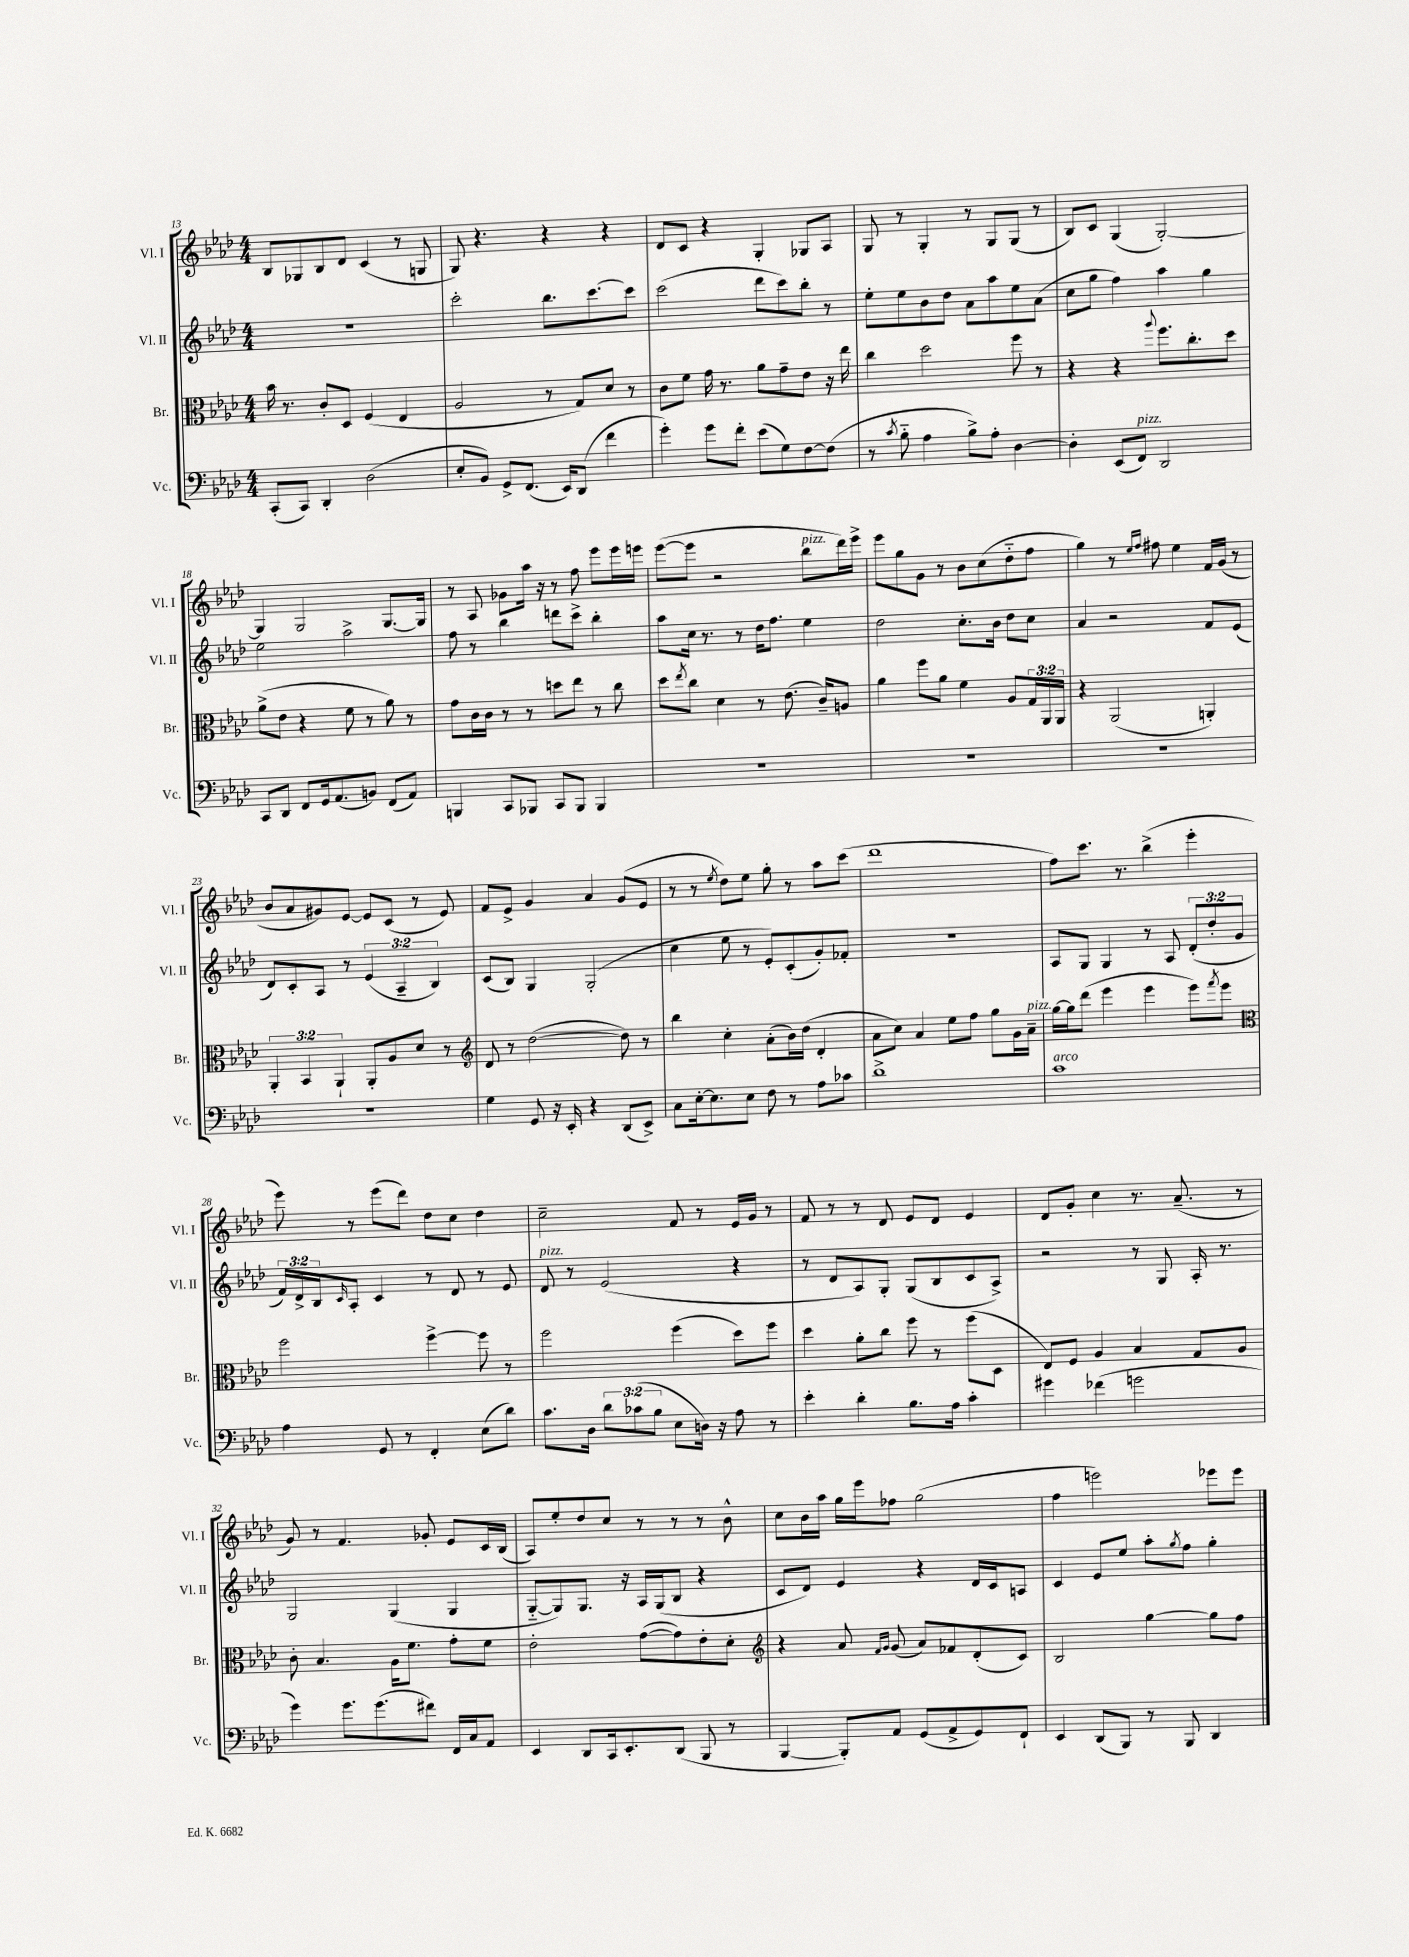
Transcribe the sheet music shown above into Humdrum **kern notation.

**kern	**kern	**kern	**kern
*staff4	*staff3	*staff2	*staff1
*clefF4	*clefC3	*clefG2	*clefG2
*k[b-e-a-d-]	*k[b-e-a-d-]	*k[b-e-a-d-]	*k[b-e-a-d-]
*M4/4	*M4/4	*M4/4	*M4/4
(8CC'	16b-	1r	8B-
.	8.r	.	.
8CC)	.	.	8G-
4DD-'	8c'	.	8B-
.	8D-	.	8d-
(2D-	(4F	.	(4c
.	4E-	.	8r
.	.	.	8G
=	=	=	=
8E-'	2A-	2ccc'	8G)
8BB-)	.	.	4.r
8GG^	.	.	.
(8.FF	.	.	.
.	8r	8.bb-	4r
16EE-)	.	.	.
(8DD-	8G)	.	.
.	.	[8.ccc	.
4f	8d-	.	4r
.	8r	8ccc]	.
=	=	=	=
4g')	8c	(2ccc	8d-
.	8f	.	8c
8g	16g	.	4r
.	8.r	.	.
8f'	.	.	.
(8e-	8a-	8ddd-	4G'
8G)	8g~	8ccc)	.
[8F	8e-	8bb-'	8G-
(8F]	16r	8r	8A-
.	16ee-	.	.
=	=	=	=
8r	4cc	8ee-'	8G
8qc	.	.	.
8B-'~	.	8ee-	8r
4A-	2dd-	8b-	4G'
.	.	8dd-	.
8B-^)	.	8a-	8r
8A-'	.	8aa-	8G
[4D-	8ff	8ee-	(8G
.	8r	(8a-	8r
=	=	=	=
4D-']	4r	8cc	8B-)
.	.	8gg	8c
(8EE-	4r	4ff)	(4G
8FF)	.	.	.
.	8qqaa-	.	.
2DD-	8.ff	4aa-	[2G')
.	8.cc'	.	.
.	.	4gg	.
.	8dd-	.	.
=	=	=	=
8CC	(8a-^	2ee-	4G]
8DD-	8e-	.	.
8FF	4r	.	2G
16GG	.	.	.
(8.AA-	.	.	.
.	8f	2aa-^	.
8BB)	8r	.	.
(8FF	8a-)	.	[8.G
8AA-)	8r	.	.
.	.	.	16G]
=	=	=	=
4BBB	8g	8ff	8r
.	16c	8r	8A-
.	16c	.	.
8CC	8r	4bb-	8g-
8BBB-	8r	.	16aa-
.	.	.	16r
8CC	8dd	8ddd	8r
8BBB-	8ee-	8ccc^	8ff
4BBB-	8r	4bb-'	8eee-
.	8cc	.	16eee-
.	.	.	16eee
=	=	=	=
1r	8dd-	8aa-	([8eee-
.	8qee-	.	.
.	8cc	16cc	8eee-]
.	.	8.r	.
.	4d-	.	2r
.	.	8r	.
.	8r	16dd-	.
.	.	8.ff	.
.	(8.e-	.	.
.	.	4ee-	8bb-
.	16c~)	.	.
.	8A	.	16ddd-)
.	.	.	16eee-^
=	=	=	=
1r	4a-	2dd-	8eee-
.	.	.	8gg
.	8ff	.	8g
.	8a-	.	8r
.	4f	8.cc'	8b-
.	.	.	(8cc
.	.	16b-	.
.	8A-	8dd-	8dd-'~
.	24G	8cc	8ff
.	24AA-	.	.
.	24AA-	.	.
=	=	=	=
1r	4r	4a-	4gg)
.	(2AA-	2r	8r
.	.	.	16qqee-
.	.	.	16qqff
.	.	.	8ff#
.	.	.	4ee-
.	4AA')	8f	16f
.	.	.	(16g
.	.	(8e-	8r
=	=	=	=
1r	6AA-'	8d-)	8b-
.	.	8c'	8a-
.	6BB-	.	.
.	.	8A-	8g#)
.	6AA-`	.	.
.	.	8r	[8e-
.	8AA-'	(6e-	8e-]
.	8A-	.	(8c
.	.	6A-~	.
.	8d-	.	8r
.	.	6B-)	.
.	8r	.	8e-)
=	=	=	=
*	*clefG2	*	*
4G	8d-	(8c	8f
.	8r	8B-)	8e-^
8GG	([2dd-	4G	4g
16r	.	.	.
16EE-'	.	.	.
4r	.	(2G'	4a-
(8DD-	8dd-])	.	(8g
8EE-^)	8r	.	8e-
=	=	=	=
8C	4bb-	4cc	8r
[16E-'	.	.	8r
8.E-]	.	.	.
.	.	.	8qee-
.	4cc'	8ee-	8dd-)
8E-	.	8r	8ee-
8F	(8a-'	8e-')	8gg'
8r	16b-)	(8c'	8r
.	(16dd-	.	.
8A-	4d-'	8g')	8aa-
8c-	.	8f-'	(8ccc
=	=	=	=
1d-^	8a-	1r	1ddd-
.	8cc)	.	.
.	4a-	.	.
.	8ee-	.	.
.	8ff	.	.
.	8gg	.	.
.	16g	.	.
.	16a-~	.	.
=	=	=	=
1c	[16gg	8A-	8ff)
.	16gg]	.	.
.	(8ddd-	8G	8.ccc
.	4eee-	4G	.
.	.	.	8.r
.	4eee-	8r	(4bb-^
.	.	8A-	.
.	8eee-)	(12d-'	4eee-'
.	.	12dd-'	.
.	8qfff	.	.
.	8eee-	.	.
.	.	12g	.
=	=	=	=
*	*clefC3	*	*
4A-	2ff	24f)	8eee-)
.	.	24d-^	.
.	.	24B-	.
.	.	16qqc	.
.	.	8A-'	8r
8GG	.	4c	(8eee-
8r	.	.	8ddd-)
4FF'	[4ff^	8r	8dd-
.	.	8d-	8cc
(8E-	8ff]	8r	4dd-
8d-)	8r	8e-	.
=	=	=	=
8.c	2ff	8d-	2cc~
.	.	8r	.
16D-	.	.	.
12d-	.	(2e-	.
(12c-	.	.	.
12B-	.	.	.
8E-	(4ff	.	8f
16D)	.	.	8r
16r	.	.	.
8A-	8dd-)	4r	16e-
.	.	.	16g
8r	8ff	.	8r
=	=	=	=
4e-'	4dd-	8r	8f
.	.	8d-	8r
4d-'	8a-'	8A-)	8r
.	8cc	8G'	8d-
8.B-	8ff	(8G	8e-
.	8r	8B-	8d-
16A-	.	.	.
4c'	(8ff	8c	4e-
.	8D-	8A-^)	.
=	=	=	=
4g#	8E-)	2r	8d-
.	8F	.	8g'
(4f-	4A-	.	4cc
2g	4B-	8r	8.r
.	.	8G	.
.	.	.	(8.a-~
.	8G	16A-'	.
.	.	8.r	.
.	8A-	.	8r
=	=	=	=
4g)	8c'	2G	8g)
.	4.B-	.	8r
8.g	.	.	4.f
(8.g	.	.	.
.	16A-	(4G	.
.	8.f	.	.
8f#)	.	.	8g-'
16FF	8g'	4G	8e-
16C	.	.	.
8AA-	8f	.	16c
.	.	.	(16B-
=	=	=	=
4EE-	2e-'	[8G'~	8A-)
.	.	8G])	8ee-'
8DD-	.	8.G	8dd-
16CC	.	.	8cc
8.EE-'	.	16r	.
.	([8g	16A-	8r
.	.	(16G	.
(8DD-	8g])	8B-	8r
8BBB-	8e-'	4r	8r
8r	8d-'	.	8b-^^
=	=	=	=
*	*clefG2	*	*
[4BBB-	4r	8c	8cc
.	.	8d-)	16b-
.	.	.	16aa-
8BBB-'])	8a-	4e-	16gg
.	.	.	16eee-
.	16qqf	.	.
.	16qqg	.	.
8AA-	(8g	.	8ff-
(8GG	8a-)	4r	(2gg
8AA-^	8f-	.	.
8GG)	(8d-'	16d-	.
.	.	16c	.
8FF`	8c)	8A	.
=	=	=	=
4EE-	2B-	4c	4ff
(8DD-	.	8e-	2eee)
8BBB-)	.	8ee-	.
8r	[4gg	8aa-'	.
.	.	8qgg	.
8BBB-	.	8ff	.
4DD-	8gg]	4gg'	8eee-
.	8ff	.	8eee-
==	==	==	==
*-	*-	*-	*-
